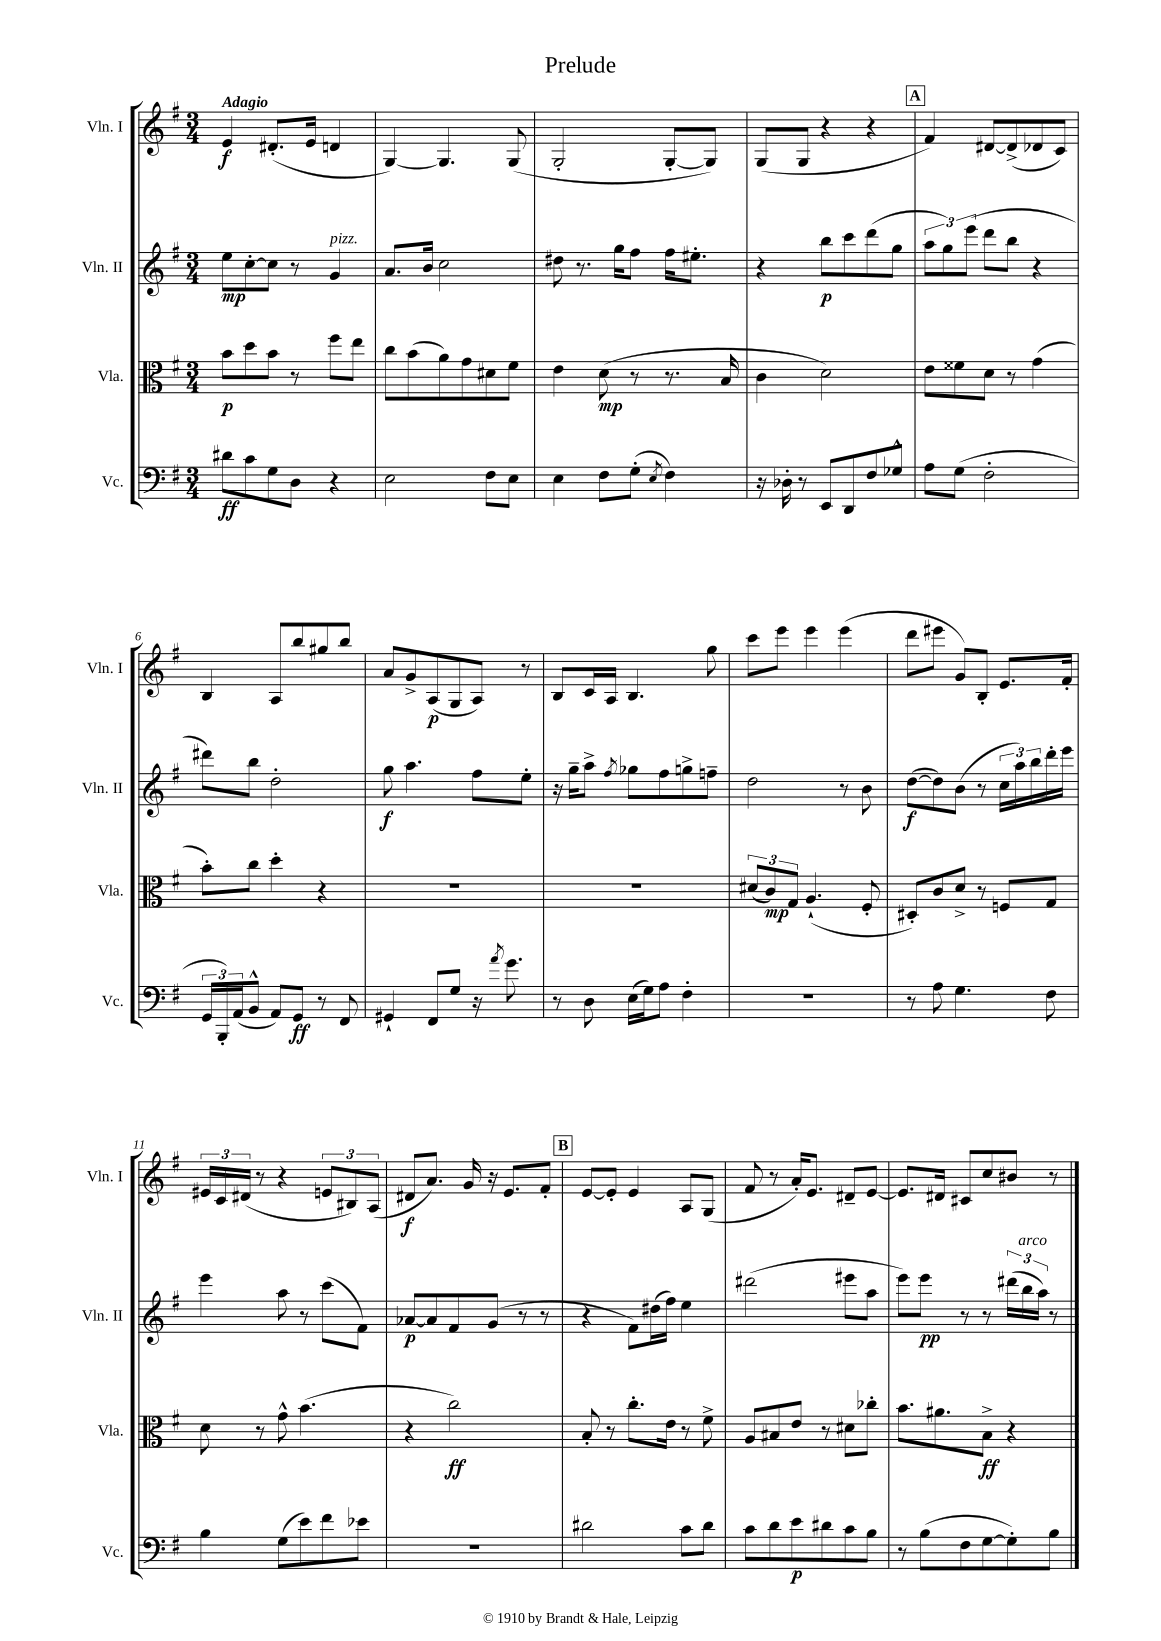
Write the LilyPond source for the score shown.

\header { title = "Prelude" }
<<
\new StaffGroup <<
\new Staff = "s0" \with { instrumentName = "Vln. I" shortInstrumentName = "Vln. I" } {
    \clef treble \key g \major \numericTimeSignature \time 3/4 \tempo "Adagio"
    e'4\f dis'8.-.( e'16 d'4 |
    g4~) g4. g8( |
    g2-. g8~-. g8) |
    g8( g8 r4 r4 |
    \mark \markup { \box "A" } fis'4) dis'8~ dis'8->( des'8 c'8) |
    b4 a8 b''8 gis''8 b''8 |
    a'8 g'8-> a8\p( g8 a8) r8 |
    b8 c'16 a16 b4. g''8 |
    c'''8 e'''8 e'''4 e'''4( |
    d'''8 eis'''8 g'8) b8-. e'8. fis'16-. |
    \tuplet 3/2 { eis'16 c'16 dis'16( } r8 r4 \tuplet 3/2 { e'8 bis8) a8( } |
    dis'8\f a'8.) g'16 r16 e'8. fis'8-. |
    \mark \markup { \box "B" } e'8~ e'8-. e'4 a8 g8( |
    fis'8 r8 a'16-.) e'8. dis'8-- e'8~ |
    e'8. dis'16 cis'8 c''8 bis'8 r8 \bar "|." |
}
\new Staff = "s1" \with { instrumentName = "Vln. II" shortInstrumentName = "Vln. II" } {
    \clef treble \key g \major \numericTimeSignature \time 3/4
    e''8\mp c''8~-. c''8 r8 g'4^\markup { \italic "pizz." } |
    a'8. b'16 c''2 |
    dis''8 r8. g''16 fis''8 fis''16 eis''8.-. |
    r4 b''8\p c'''8 d'''8( g''8 |
    \mark \markup { \box "A" } \tuplet 3/2 { a''8 g''8) e'''8( } d'''8 b''8 r4 |
    dis'''8) b''8 d''2-. |
    g''8\f a''4. fis''8 e''8-. |
    r16 g''16-- a''8-> \acciaccatura { fis''8 } ges''8 fis''8 g''8-> f''8-- |
    d''2 r8 b'8 |
    d''8~\f( d''8) b'8( r8 \tuplet 3/2 { c''16 a''16) b''16 } d'''16-. e'''16 |
    e'''4 a''8 r8 c'''8( fis'8) |
    aes'8~\p aes'8 fis'8 g'8( r8 r8 |
    \mark \markup { \box "B" } r4 fis'8) dis''16( fis''16) e''4 |
    dis'''2( eis'''8 a''8 |
    e'''8) e'''8\pp r8 r8 \tuplet 3/2 { dis'''16( b''16^\markup { \italic "arco" } a''16) } r8 \bar "|." |
}
\new Staff = "s2" \with { instrumentName = "Vla." shortInstrumentName = "Vla." } {
    \clef alto \key g \major \numericTimeSignature \time 3/4
    b'8\p d''8 b'8 r8 fis''8 e''8 |
    c''8 b'8( a'8) g'8 dis'8 fis'8 |
    e'4 d'8\mp( r8 r8. b16 |
    c'4 d'2) |
    \mark \markup { \box "A" } e'8 fisis'8 d'8 r8 g'4( |
    b'8-.) c''8 d''4-. r4 |
    R2. |
    R2. |
    \tuplet 3/2 { dis'8( c'8\mp) g8 } a4.-!( fis8-. |
    dis8-.) c'8 d'8-> r8 f8 g8 |
    d'8 r8 g'8-^ b'4.( |
    r4 c''2\ff) |
    \mark \markup { \box "B" } b8-. r8 c''8.-. e'16 r8 fis'8-> |
    a8 bis8 e'8 r8 dis'8 ces''8-. |
    b'8. ais'8. b8->\ff r4 \bar "|." |
}
\new Staff = "s3" \with { instrumentName = "Vc." shortInstrumentName = "Vc." } {
    \clef bass \key g \major \numericTimeSignature \time 3/4
    dis'8\ff c'8 g8 d8 r4 |
    e2 fis8 e8 |
    e4 fis8 g8-.( \acciaccatura { e8 } fis4) |
    r16 des16-. r8 e,8 d,8 fis8 ges8-^ |
    \mark \markup { \box "A" } a8 g8( fis2-. |
    \tuplet 3/2 { g,16 b,,16-.) a,16( } b,8-^ a,8) g,8\ff r8 fis,8 |
    gis,4-! fis,8 g8 r16 \acciaccatura { a'8 } g'8. |
    r8 d8 e16( g16) a8 fis4-. |
    R2. |
    r8 a8 g4. fis8 |
    b4 g8( e'8) fis'8 ees'8 |
    R2. |
    \mark \markup { \box "B" } dis'2 c'8 dis'8 |
    c'8 d'8 e'8\p dis'8 c'8 b8 |
    r8 b8( fis8 g8~ g8-.) b8 \bar "|." |
}
>>
>>
